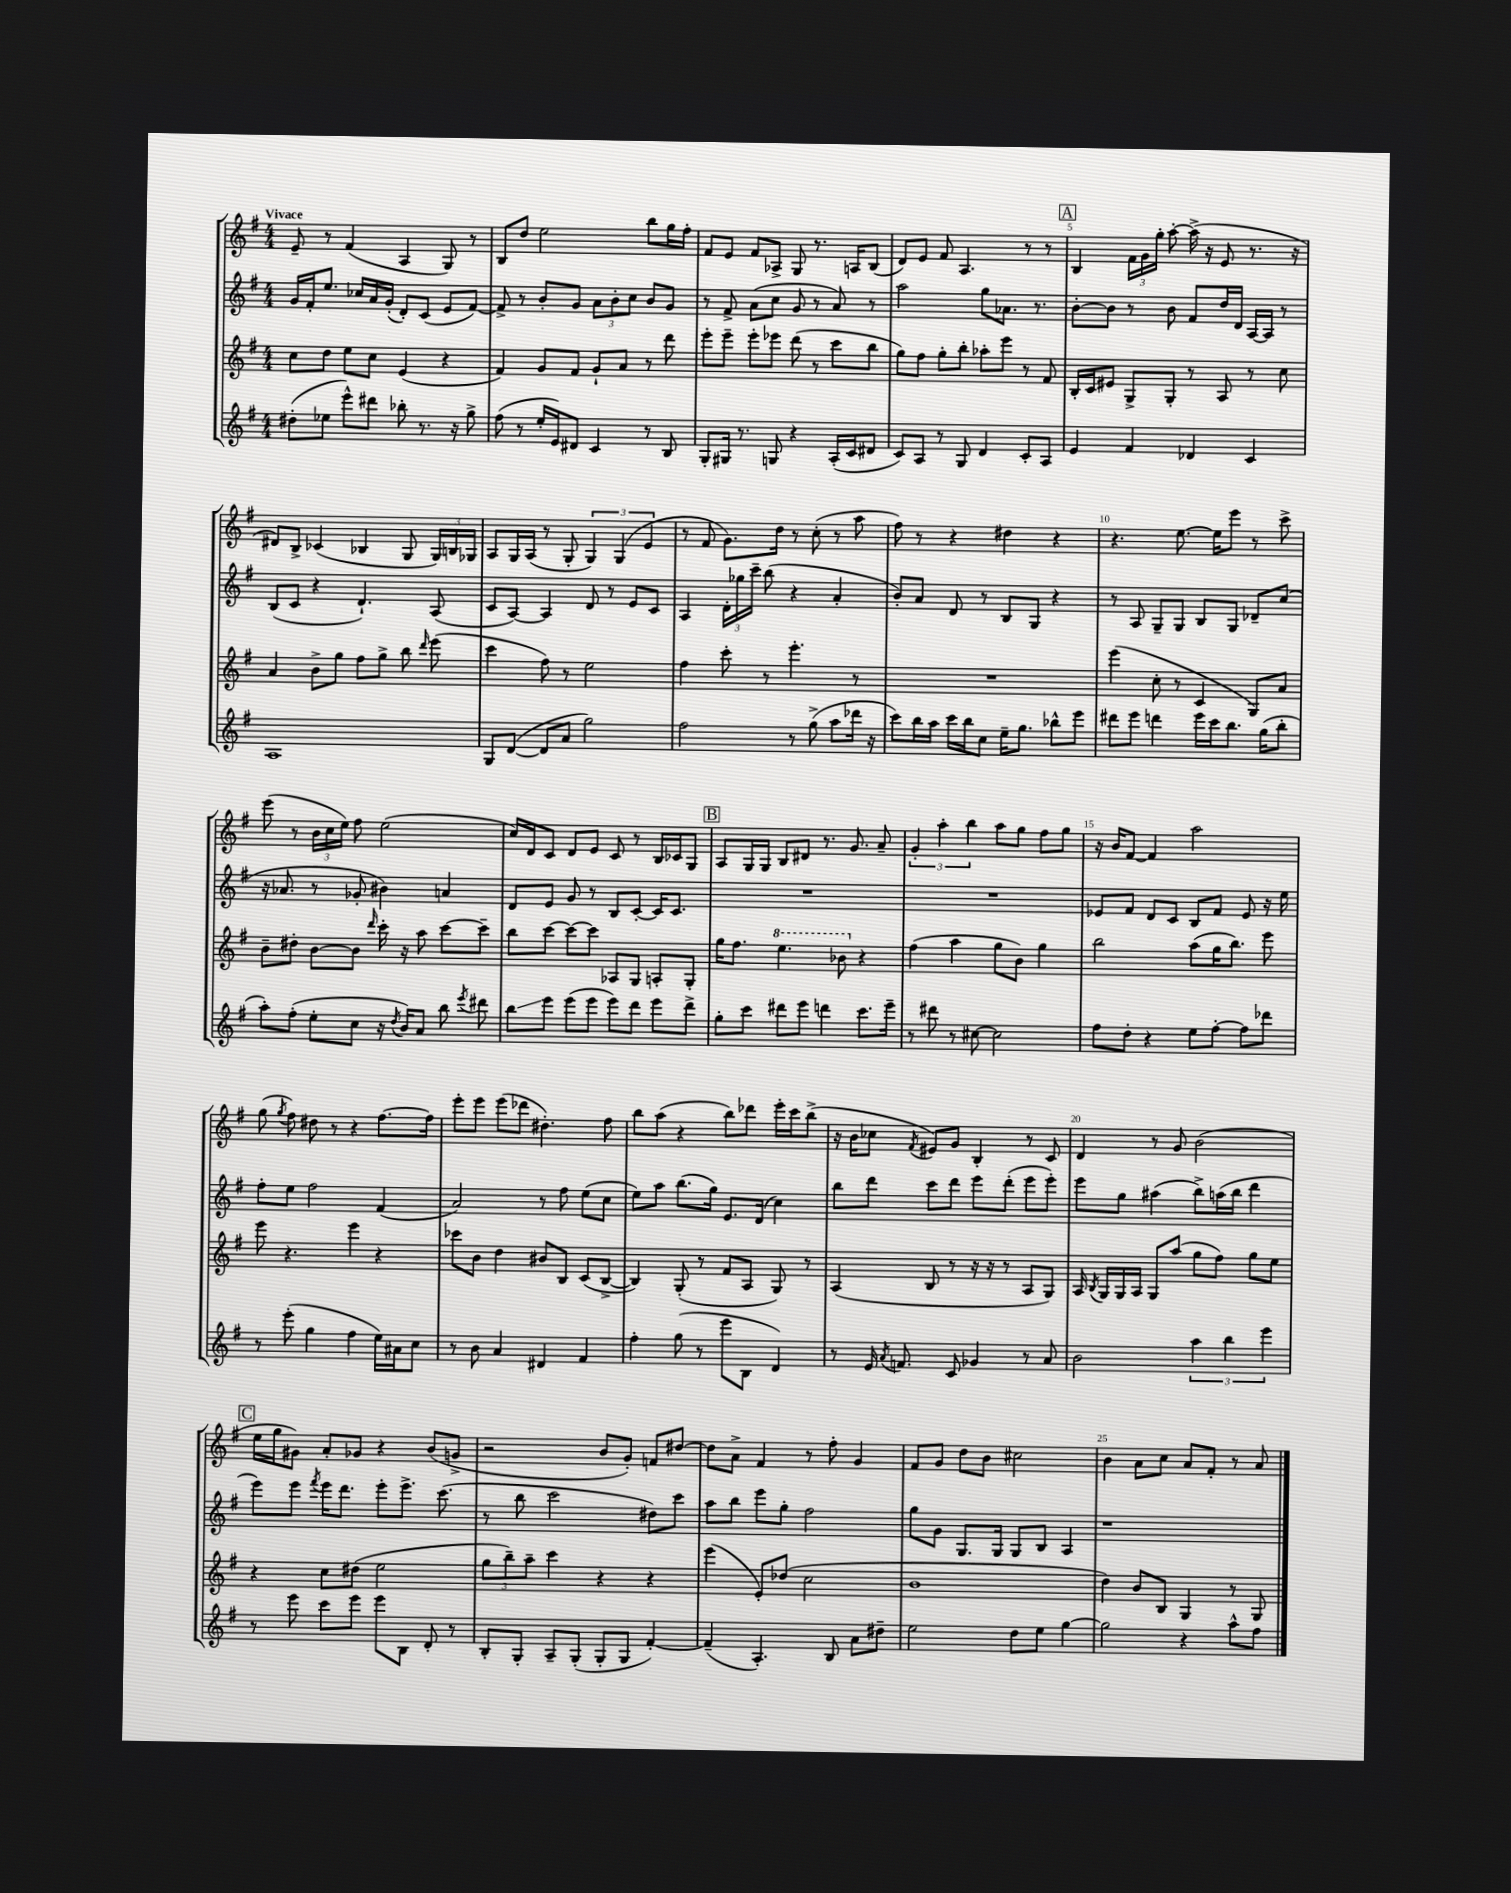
<<
\new StaffGroup <<
\new Staff = "s0" {
    \clef treble \key g \major \numericTimeSignature \time 4/4 \tempo "Vivace"
    \autoBeamOff e'8-- r8 fis'4( a4 g8) r8 |
    b8[ d''8] e''2 b''8[ g''16 fis''16]-. |
    fis'8[ e'8] fis'8[ aes8]-> g8 r8. a16[ b8]( |
    d'8[) e'8] fis'8 a4. r8 r8 |
    \mark \markup { \box "A" } b4 \tuplet 3/2 { fis'16[ g'16 g''16]-. } a''8~-. a''16->( r16 e'8 r8. r16 |
    dis'8[) b8]-> ces'4( bes4 g8 \tuplet 3/2 { g16[) b16 ges16] } |
    a8[ g16 a16]( r8 g8-. \tuplet 3/2 { g4) g4( e'4 } |
    r8 fis'8 g'8.[) d''16] r8 c''8-.( r8 a''8 |
    fis''8) r8 r4 dis''4 r4 |
    r4. e''8.~ e''16[ e'''8] r8 c'''8-> |
    e'''8( r8 \tuplet 3/2 { b'16[ c''16 e''16]) } fis''8 e''2( |
    c''16[) d'16 c'8] d'8[ e'8] c'8 r8 b16[ ces'16 g8] |
    \mark \markup { \box "B" } a8[ g16 g16] b8[ dis'8] r8. g'8. a'8-- |
    \tuplet 3/2 { g'4-. a''4-. b''4 } a''8[ g''8] fis''8[ g''8] |
    r16 b'16[ fis'8]~ fis'4 a''2 |
    g''8( \acciaccatura { g''8 } fis''8) dis''8 r8 r4 fis''8.[~ fis''16] |
    e'''8[-. e'''8] e'''8[( des'''8] dis''4.-.) fis''8 |
    b''8[ a''8]( r4 b''8[) des'''8] e'''16[-. c'''16 b''8]->( |
    r16 b'16[ ces''8] \acciaccatura { fis'8 } eis'8[) g'8] b4-. r8 c'8 |
    d'4 r8 g'8 b'2( |
    \mark \markup { \box "C" } e''16[ g''16 gis'8]) a'8[-. ges'8] r4 b'8[( g'8]-> |
    r2 b'8[ g'8]-.) f'8[ dis''8]~ |
    dis''8[ a'8]-> fis'4 r8 fis''8-. g'4 |
    fis'8[ g'8] d''8[ b'8] cis''2 |
    b'4 a'8[ c''8] a'8[ fis'8]-. r8 a'8 \bar "|." |
}
\new Staff = "s1" {
    \clef treble \key g \major \numericTimeSignature \time 4/4
    \autoBeamOff g'16[ fis'16-. e''8.] ces''16[ a'16 g'16]-.( d'8[-.) c'8]( e'8[ fis'8]~) |
    fis'8-> r8 b'8[-. g'8] \tuplet 3/2 { a'8[ b'8-. c''8] } b'8[ g'8] |
    r8 fis'8-> a'8[( c''8] g'8 r8 a'8) r8 |
    a''2 g''8[ aes'8.] r8. |
    \mark \markup { \box "A" } b'8[~-. b'8] r8 b'8 fis'8[ d''16 d'16] a16[~ a16] r8 |
    b8[( c'8] r4 d'4.-!) a8( |
    c'8[ a8]~) a4 d'8 r8 e'8[ c'8] |
    a4 \tuplet 3/2 { d'16[-. ges''16 c'''16]-- } b''8( r4 a'4-. |
    b'8[-.) a'8] d'8 r8 b8[ g8] r4 |
    r8 a8 g8[-- g8] b8[ g8] des'8[-- c''8]( |
    r16 aes'8. r8 ges'8-. bis'4) a'4 |
    d'8[ e'8] g'8 r8 b8[ c'8]~-. c'16[ c'8.] |
    \mark \markup { \box "B" } R1 |
    R1 |
    ees'8[ fis'8] d'8[ c'8] b8[ fis'8] ees'8 r16 e''16 |
    fis''8[-. e''8] fis''2 fis'4( |
    a'2) r8 fis''8 e''8[( c''8] |
    e''8[) a''8] b''8.[( g''16]) e'8.[ d'16]( c''4) |
    b''8[ d'''8] c'''8[ d'''8] e'''8[ d'''8]-.( e'''8[ e'''8]-.) |
    e'''8[ g''8] ais''4( b''8[->) a''16( b''16] d'''4 |
    \mark \markup { \box "C" } e'''8[) e'''8] \acciaccatura { fis'''8 } e'''16[ d'''8.] e'''8[-. e'''8.]-> c'''8.( |
    r8 b''8 c'''2 dis''8[) c'''8] |
    a''8[ b''8] e'''8[ g''8]-. fis''2 |
    g''8[ g'8] g8.[ g16] g8[ b8] a4 |
    r1 \bar "|." |
}
\new Staff = "s2" {
    \clef treble \key g \major \numericTimeSignature \time 4/4
    \autoBeamOff c''8[ d''8] e''8[ c''8] e'4( r4 |
    fis'4) g'8[ fis'8] g'8[-! a'8] r8 d'''8 |
    e'''8[-. e'''8]-- e'''8[-. ees'''8] d'''8( r8 c'''8[ b''8] |
    g''8[) fis''8] g''8[-. b''8]-. aes''8[-. e'''8] r8 fis'8 |
    \mark \markup { \box "A" } b16[-. c'16 eis'8] g8[-> g8]-. r8 a8 r8 c''8 |
    a'4 b'8[-> g''8] fis''8[ g''8]-> b''8 \grace { d'''16 } e'''8( |
    c'''4 fis''8) r8 e''2 |
    fis''4 c'''8-. r8 e'''4.-. r8 |
    R1 |
    e'''4( c''8-. r8 c'4 g8[) a'8] |
    b'8[-- dis''8]-. b'8[~ b'8] \grace { d'''16 } c'''16-. r16 a''8 c'''8[~ c'''8]-- |
    b''8[ c'''8]~ c'''8[~ c'''8] aes8[ g8] a8[-. g8]-. |
    \mark \markup { \box "B" } g''16[ fis''8.] \ottava #1 e'''4. bes''8 \ottava #0 r4 |
    fis''4( a''4 g''8[ b'8]) g''4 |
    b''2 a''8[( g''16 b''8.]) e'''8 |
    e'''8 r4. e'''4 r4 |
    ces'''8[ b'8] d''4 bis'8[ b8] c'8[( b8]~-> |
    b4) g8-.( r8 fis'8[ a8] g8) r8 |
    a4( b8 r8 r16 r16 r8 a8[ g8]) |
    a16 \acciaccatura { b8 } g16[ g16 a16] g8[ a''8]( g''8[ fis''8]) g''8[ e''8] |
    \mark \markup { \box "C" } r4 c''8[ dis''8]( e''2 |
    \tuplet 3/2 { g''8[ b''8--) a''8]-- } c'''4 r4 r4 |
    e'''4( e'8[-.) des''8]( c''2 |
    b'1 |
    d''4) b'8[ b8] g4 r8 g8 \bar "|." |
}
\new Staff = "s3" {
    \clef treble \key g \major \numericTimeSignature \time 4/4
    \autoBeamOff dis''8[-.( ees''8] e'''8[-^) dis'''8] bes''8-. r8. r16 g''8-> |
    fis''8( r8 e''16[-. e'16) dis'8] c'4 r8 b8 |
    g8[-. gis16] r8. g8 r4 a16[-.( c'16 dis'8] |
    c'8[) a8] r8 g8 d'4 c'8[-. a8] |
    \mark \markup { \box "A" } e'4 fis'4 des'4 c'4 |
    a1 |
    g8[ d'8]~( d'8[ a'8] g''2) |
    fis''2 r8 g''8->( a''8[ des'''16] r16 |
    c'''8[) b''16 a''16] c'''16[ b''16 c''8] e''16[-- g''8.] bes''8[-^ e'''8] |
    dis'''8[ e'''8] d'''4 e'''16[ c'''16 b''8.] g''16[( b''8]-. |
    a''8[-.) fis''8]-.( e''8[-. c''8] r16 \acciaccatura { d''8 } b'16[) a'8] b''8 \acciaccatura { e'''8 } dis'''8 |
    b''8[\glissando e'''8] e'''8[( e'''8] e'''8[) d'''8] e'''8[ d'''8]-> |
    \mark \markup { \box "B" } g''8[-. c'''8] dis'''8[ e'''8] d'''4 c'''8.[ e'''16]-- |
    r8 dis'''8 r8 cis''8~ cis''2 |
    fis''8[ d''8]-. r4 e''8[ fis''8]~-. fis''8[ des'''8] |
    r8 e'''8-.( g''4 fis''4 e''16[) ais'16 c''8] |
    r8 b'8 a'4 dis'4 fis'4 |
    fis''4-. g''8( r8 e'''8[ b8] d'4) |
    r8 e'16 \acciaccatura { a'8 } f'8. c'8 ges'4 r8 a'8 |
    b'2 \tuplet 3/2 { a''4 b''4 e'''4 } |
    \mark \markup { \box "C" } r8 e'''8 c'''8[ e'''8] e'''8[ b8] d'8-. r8 |
    b8[-. g8]-. a8[-- g8]-.( g8[-. g8] fis'4~-.) |
    fis'4--( a4.-.) b8 a'8[ dis''8]-- |
    e''2 d''8[ e''8] g''4~ |
    g''2 r4 a''8[-^ fis''8] \bar "|." |
}
>>
>>
\layout { \context { \Score \override BarNumber.break-visibility = ##(#f #t #t) barNumberVisibility = #(every-nth-bar-number-visible 5) } }
